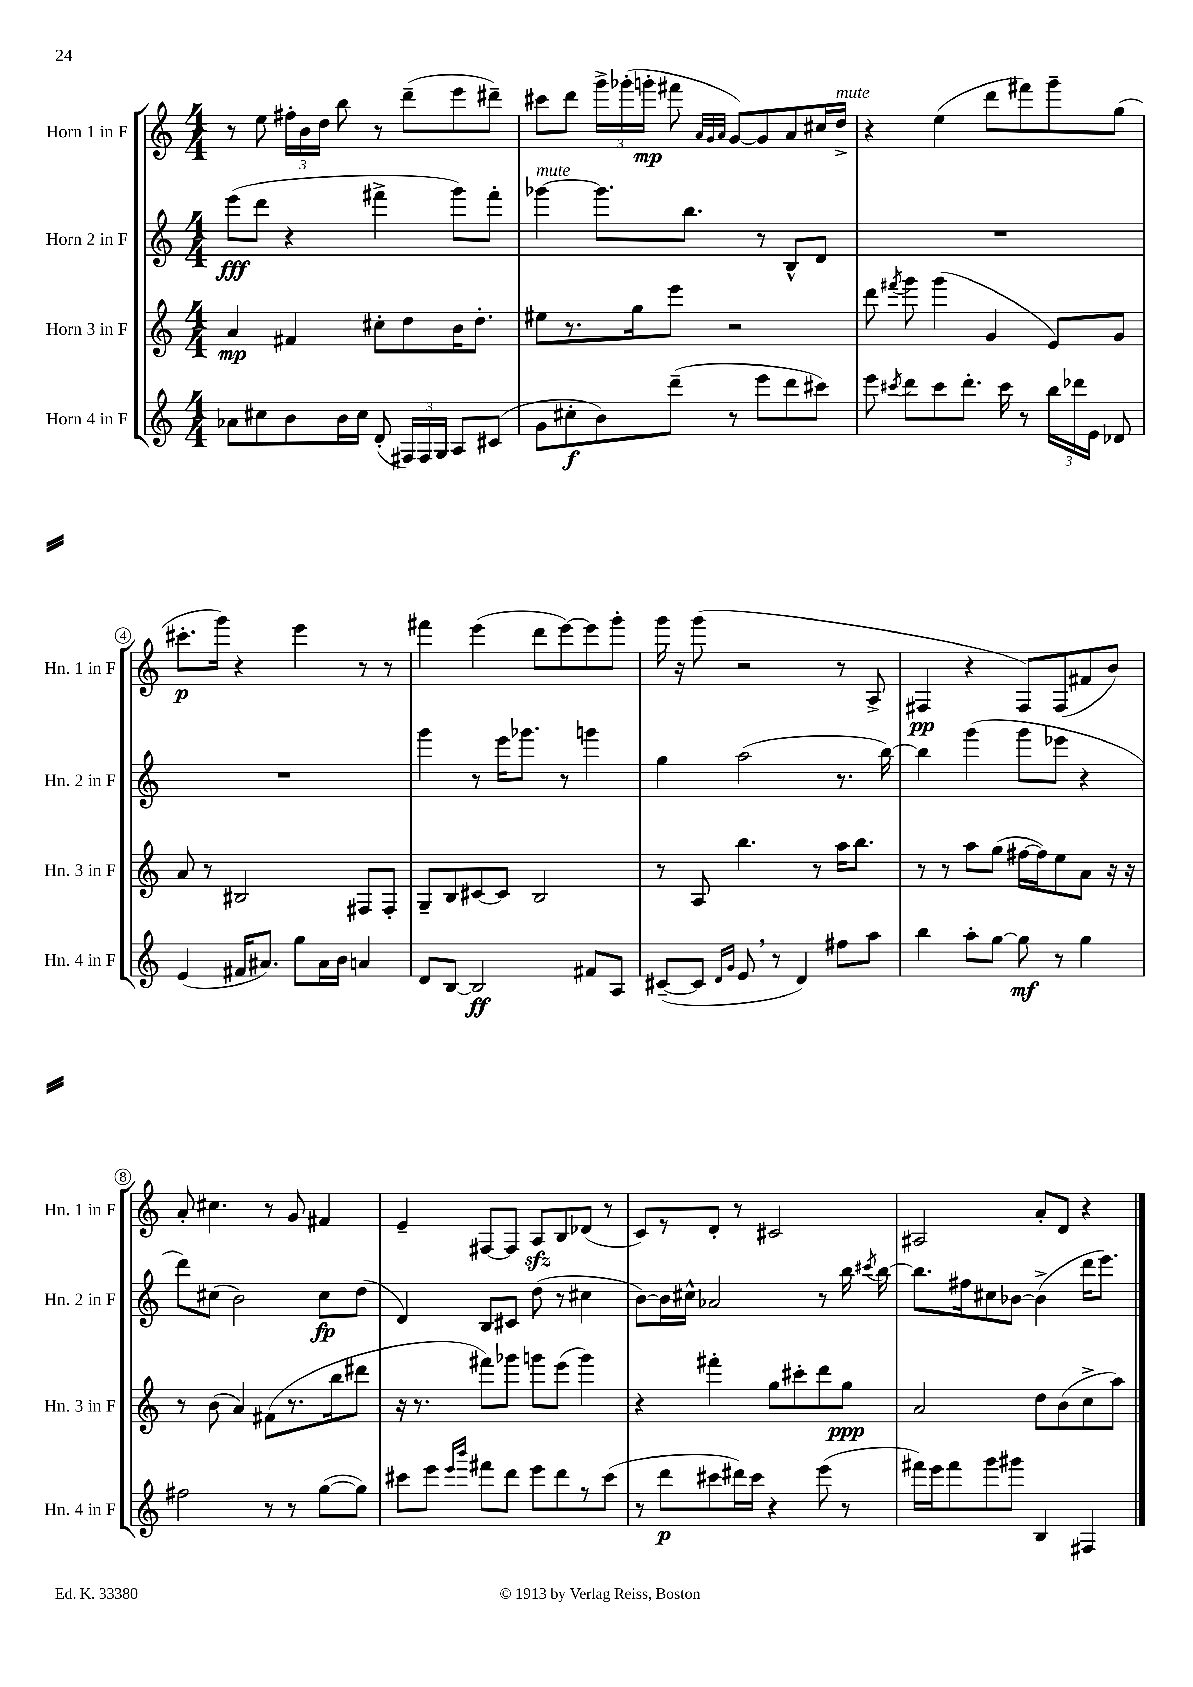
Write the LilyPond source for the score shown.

<<
\new StaffGroup <<
\new Staff = "s0" \with { instrumentName = "Horn 1 in F" shortInstrumentName = "Hn. 1 in F" } {
    \clef treble \key c \major \numericTimeSignature \time 4/4
    \autoBeamOff r8 e''8 \tuplet 3/2 { fis''16[-. b'16 d''16] } b''8 r8 d'''8[--( e'''8 dis'''8]--) |
    cis'''8[ d'''8] \tuplet 3/2 { g'''16[-> ges'''16-.( g'''16]-.\mp } fis'''8 \grace { a'32[ g'32 a'32] } g'8[~) g'8 a'8 cis''16 d''16]->^\markup { \italic "mute" } |
    r4 e''4( d'''8[ fis'''8) g'''8-- g''8]( |
    cis'''8.[-.\p g'''16]) r4 e'''4 r8 r8 |
    fis'''4 e'''4( d'''8[ e'''8~) e'''8 g'''8]-. |
    g'''16 r16 g'''8( r2 r8 a8-> |
    fis4\pp r4 fis8[) fis8( fis'8 b'8]) |
    a'8-. cis''4. r8 g'8 fis'4 |
    e'4-- fis8[~ fis8] a8[\sfz b8 des'8]( r8 |
    c'8[) r8 d'8]-. r8 cis'2 |
    ais2 a'8[-. d'8] r4 \bar "|." |
}
\new Staff = "s1" \with { instrumentName = "Horn 2 in F" shortInstrumentName = "Hn. 2 in F" } {
    \clef treble \key c \major \numericTimeSignature \time 4/4
    \autoBeamOff e'''8[\fff( d'''8] r4 fis'''4-> g'''8[) fis'''8]-. |
    ges'''4~^\markup { \italic "mute" } ges'''8.[ b''8.] r8 b8[-^ d'8] |
    R1 |
    R1 |
    g'''4 r8 e'''16[ ges'''8.] r8 g'''4 |
    g''4 a''2( r8. b''16~) |
    b''4 g'''4( g'''8[ ees'''8] r4 |
    d'''8[) cis''8]( b'2) cis''8[\fp d''8]( |
    d'4) b8[ cis'8] d''8( r8 cis''4 |
    b'8[~) b'16 cis''16]-^ aes'2 r8 b''16 \acciaccatura { cis'''8 } b''16~ |
    b''8.[ fis''16 cis''8 bes'8]~ bes'4->( d'''16[ e'''8.]) \bar "|." |
}
\new Staff = "s2" \with { instrumentName = "Horn 3 in F" shortInstrumentName = "Hn. 3 in F" } {
    \clef treble \key c \major \numericTimeSignature \time 4/4
    \autoBeamOff a'4\mp fis'4 cis''8[-. d''8 b'16 d''8.]-. |
    eis''8[ r8. g''16 e'''8] r2 |
    d'''8 \acciaccatura { fis'''8 } g'''8 g'''4( g'4 e'8[) g'8] |
    a'8 r8 bis2 fis8[ fis8]-. |
    g8[-- b8 cis'8~ cis'8] b2 |
    r8 a8 b''4. r8 a''16[ b''8.] |
    r8 r8 a''8[ g''8]( fis''16[~ fis''16) e''8 a'8] r16 r16 |
    r8 b'8( a'4) fis'8[( r8. b''16 dis'''8] |
    r16 r8. fis'''8[) ges'''8] g'''8[ e'''8]( g'''4) |
    r4 fis'''4-. g''8[ cis'''8-. d'''8 g''8]\ppp |
    a'2 d''8[ b'8( c''8-> a''8]) \bar "|." |
}
\new Staff = "s3" \with { instrumentName = "Horn 4 in F" shortInstrumentName = "Hn. 4 in F" } {
    \clef treble \key c \major \numericTimeSignature \time 4/4
    \autoBeamOff aes'8[ cis''8 b'8 b'16 cis''16] d'8-.( \tuplet 3/2 { fis16[) fis16 g16] } a8[ cis'8]( |
    g'8[ cis''8-.\f b'8) d'''8]--( r8 e'''8[ d'''8 cis'''8]) |
    e'''8 \acciaccatura { cis'''8 } d'''8[ cis'''8 d'''8.]-. cis'''16 r8 \tuplet 3/2 { b''16[ des'''16 e'16] } des'8 |
    e'4( fis'16[ ais'8.]) g''8[ ais'16 b'16] a'4 |
    d'8[ b8]~ b2\ff fis'8[ a8] |
    cis'8[~--( cis'8] \grace { d'16[ g'16] } e'8 \breathe r8 d'4) fis''8[ a''8] |
    b''4 a''8[-. g''8]~ g''8\mf r8 g''4 |
    fis''2 r8 r8 g''8[~( g''8]) |
    cis'''8[ e'''8] \grace { e'''16[ b'''16] } fis'''8[ d'''8] e'''8[ d'''8 r8 cis'''8]( |
    r8 d'''8[\p cis'''8 dis'''16) cis'''16] r4 e'''8( r8 |
    fis'''16[) e'''16 fis'''8 g'''8 gis'''8] b4 fis4 \bar "|." |
}
>>
>>
\layout { \context { \Score \override BarNumber.stencil = #(make-stencil-circler 0.1 0.3 ly:text-interface::print) } }
